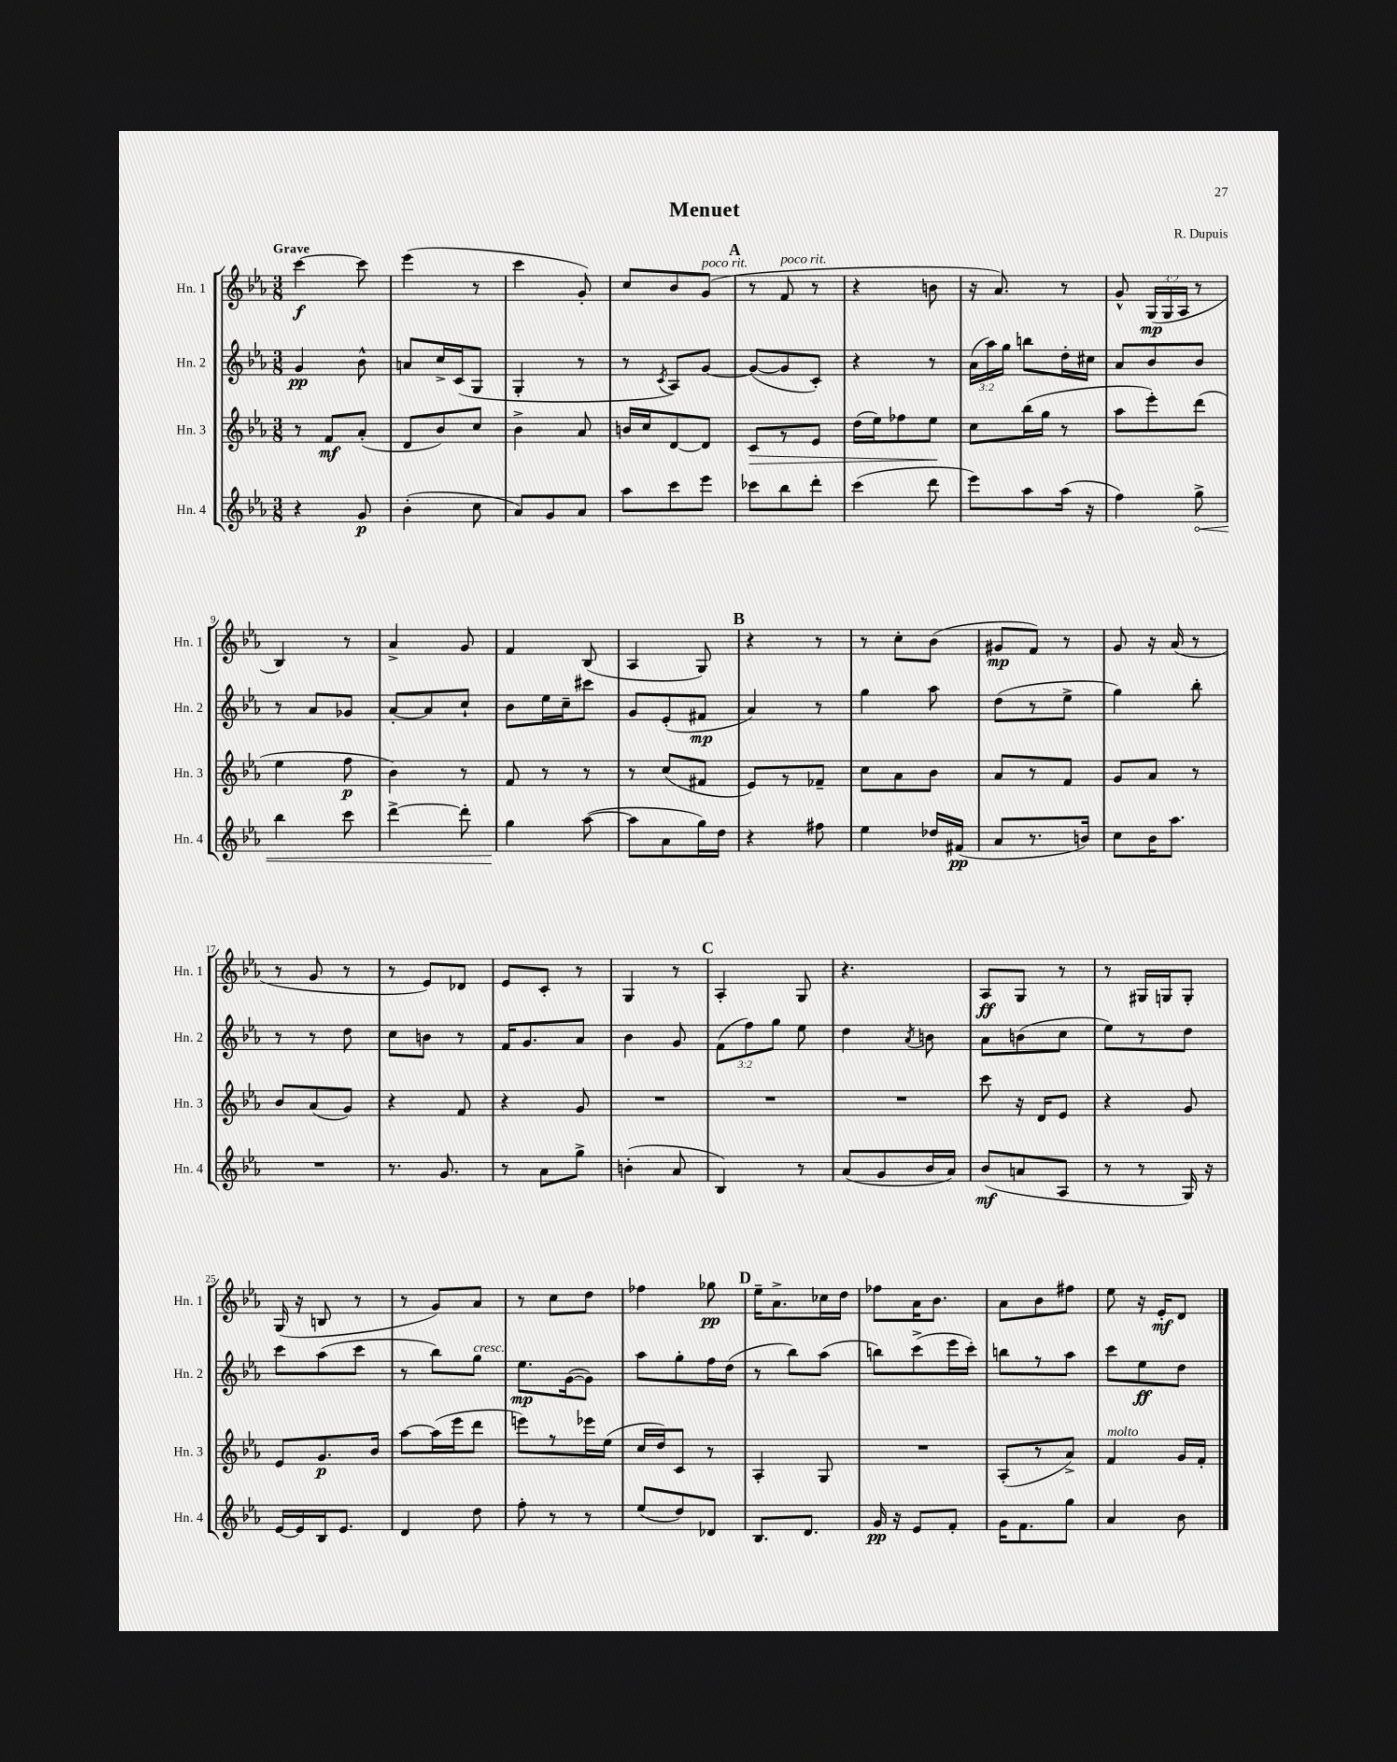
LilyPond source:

\header { title = "Menuet" composer = "R. Dupuis" }
<<
\new StaffGroup <<
\new Staff = "s0" \with { instrumentName = "Hn. 1" shortInstrumentName = "Hn. 1" } {
    \clef treble \key ees \major \numericTimeSignature \time 3/8 \override Staff.TupletNumber.text = #tuplet-number::calc-fraction-text \tempo "Grave"
    \autoBeamOff c'''4~\f c'''8 |
    ees'''4( r8 |
    c'''4 g'8-.) |
    c''8[ bes'8 g'8]^\markup { \italic "poco rit." }( |
    \mark \markup { \bold "A" } r8 f'8^\markup { \italic "poco rit." } r8 |
    r4 b'8 |
    r16 aes'8.) r8 |
    g'8-^ \tuplet 3/2 { g16[\mp( g16 aes16] } r8 |
    bes4) r8 |
    aes'4-> g'8 |
    f'4 bes8( |
    aes4 g8) |
    \mark \markup { \bold "B" } r4 r8 |
    r8 c''8[-. bes'8]( |
    gis'8[\mp f'8]) r8 |
    g'8 r16 aes'16( r8 |
    r8 g'8 r8 |
    r8 ees'8[) des'8] |
    ees'8[ c'8]-. r8 |
    g4 r8 |
    \mark \markup { \bold "C" } aes4-. g8 |
    r4. |
    aes8[\ff g8] r8 |
    r8 gis16[ g16 g8]-. |
    g16( r16 b8 r8 |
    r8 g'8[) aes'8] |
    r8 c''8[ d''8] |
    fes''4 ges''8\pp |
    \mark \markup { \bold "D" } ees''16[-- aes'8.-> ces''16 d''16] |
    fes''8[ aes'16 bes'8.] |
    aes'8[ bes'8 fis''8] |
    ees''8 r16 ees'16[-.\mf d'8] \bar "|." |
}
\new Staff = "s1" \with { instrumentName = "Hn. 2" shortInstrumentName = "Hn. 2" } {
    \clef treble \key ees \major \numericTimeSignature \time 3/8 \override Staff.TupletNumber.text = #tuplet-number::calc-fraction-text
    \autoBeamOff g'4\pp bes'8-^ |
    a'8[ c''16-> c'16( g8] |
    g4-. r8 |
    r8 \acciaccatura { c'8 } aes8[) g'8]~ |
    \mark \markup { \bold "A" } g'8[~( g'8 c'8]-.) |
    r4 r8 |
    \tuplet 3/2 { aes'16[( aes''16) g''16] } b''8[ d''16-. cis''16] |
    aes'8[ bes'8 bes'8] |
    r8 aes'8[ ges'8] |
    aes'8[~-. aes'8 c''8]-! |
    bes'8[ ees''16 c''16-- cis'''8] |
    g'8[ ees'8-.( fis'8]\mp |
    \mark \markup { \bold "B" } aes'4) r8 |
    g''4 aes''8 |
    d''8[( r8 ees''8]-> |
    g''4) bes''8-. |
    r8 r8 d''8 |
    c''8[ b'8] r8 |
    f'16[ g'8. aes'8] |
    bes'4 g'8 |
    \mark \markup { \bold "C" } \tuplet 3/2 { f'8[( f''8) g''8] } ees''8 |
    d''4 \acciaccatura { aes'8 } b'8 |
    aes'8[ b'8( c''8] |
    ees''8[) r8 d''8] |
    c'''8[ aes''8( c'''8] |
    r8 bes''8[) g''8]^\markup { \italic "cresc." } |
    ees''8.[\mp g'16~( g'8]) |
    aes''8[ g''8-. f''16 d''16]( |
    \mark \markup { \bold "D" } r8 bes''8[) aes''8]( |
    b''8[) c'''8->( ees'''16 c'''16]-.) |
    b''8[ r8 aes''8] |
    c'''8[ ees''8\ff d''8] \bar "|." |
}
\new Staff = "s2" \with { instrumentName = "Hn. 3" shortInstrumentName = "Hn. 3" } {
    \clef treble \key ees \major \numericTimeSignature \time 3/8
    \autoBeamOff r8 f'8[\mf aes'8]-.( |
    d'8[ bes'8) c''8] |
    bes'4-> aes'8 |
    b'16[ c''16 d'8~ d'8] |
    \mark \markup { \bold "A" } c'8[\> r8 ees'8] |
    d''16[( ees''16) fes''8 ees''8]\! |
    c''8[ bes''16( g''16] r8 |
    aes''8[ ees'''8-.) d'''8]( |
    ees''4 f''8\p |
    bes'4) r8 |
    f'8 r8 r8 |
    r8 c''8[( fis'8] |
    \mark \markup { \bold "B" } ees'8[) r8 fes'8]-- |
    c''8[ aes'8 bes'8] |
    aes'8[ r8 f'8] |
    g'8[ aes'8] r8 |
    bes'8[ aes'8( g'8]) |
    r4 f'8 |
    r4 g'8 |
    R4. |
    \mark \markup { \bold "C" } R4. |
    R4. |
    c'''8 r16 d'16[ ees'8] |
    r4 g'8 |
    ees'8[ g'8.\p bes'16] |
    aes''8[~ aes''16( ees'''16 d'''8] |
    e'''8[) r8 ees'''16 ees''16]( |
    c''16[ d''16) c'8] r8 |
    \mark \markup { \bold "D" } aes4-. g8 |
    R4. |
    aes8[-.( r8 aes'8]->) |
    f'4^\markup { \italic "molto" } g'16[ f'16]-. \bar "|." |
}
\new Staff = "s3" \with { instrumentName = "Hn. 4" shortInstrumentName = "Hn. 4" } {
    \clef treble \key ees \major \numericTimeSignature \time 3/8
    \autoBeamOff r4 g'8\p |
    bes'4-.( c''8 |
    aes'8[) g'8 aes'8] |
    aes''8[ c'''8 ees'''8] |
    \mark \markup { \bold "A" } ces'''8[ bes''8 d'''8]-. |
    c'''4( d'''8 |
    ees'''8[) aes''8 aes''16]( r16 |
    f''4) \once \override Hairpin.circled-tip = ##t g''8->\< |
    bes''4 c'''8 |
    d'''4~-> d'''8-. |
    g''4\! aes''8~( |
    aes''8[ aes'8 g''16) d''16] |
    \mark \markup { \bold "B" } r4 fis''8 |
    ees''4 des''16[ fis'16]\pp( |
    aes'8[ r8. b'16]) |
    c''8[ bes'16 aes''8.] |
    R4. |
    r8. g'8. |
    r8 aes'8[ g''8]-> |
    b'4-.( aes'8 |
    \mark \markup { \bold "C" } bes4) r8 |
    aes'8[( g'8 bes'16 aes'16]) |
    bes'8[\mf( a'8 aes8] |
    r8 r8 g16) r16 |
    ees'16[~ ees'16 bes16 ees'8.] |
    d'4 d''8 |
    f''8-. r8 r8 |
    ees''8[( d''8) des'8] |
    \mark \markup { \bold "D" } bes8.[ d'8.] |
    g'16\pp r16 ees'8[ f'8]-. |
    g'16[ f'8. g''8] |
    aes'4 bes'8 \bar "|." |
}
>>
>>
